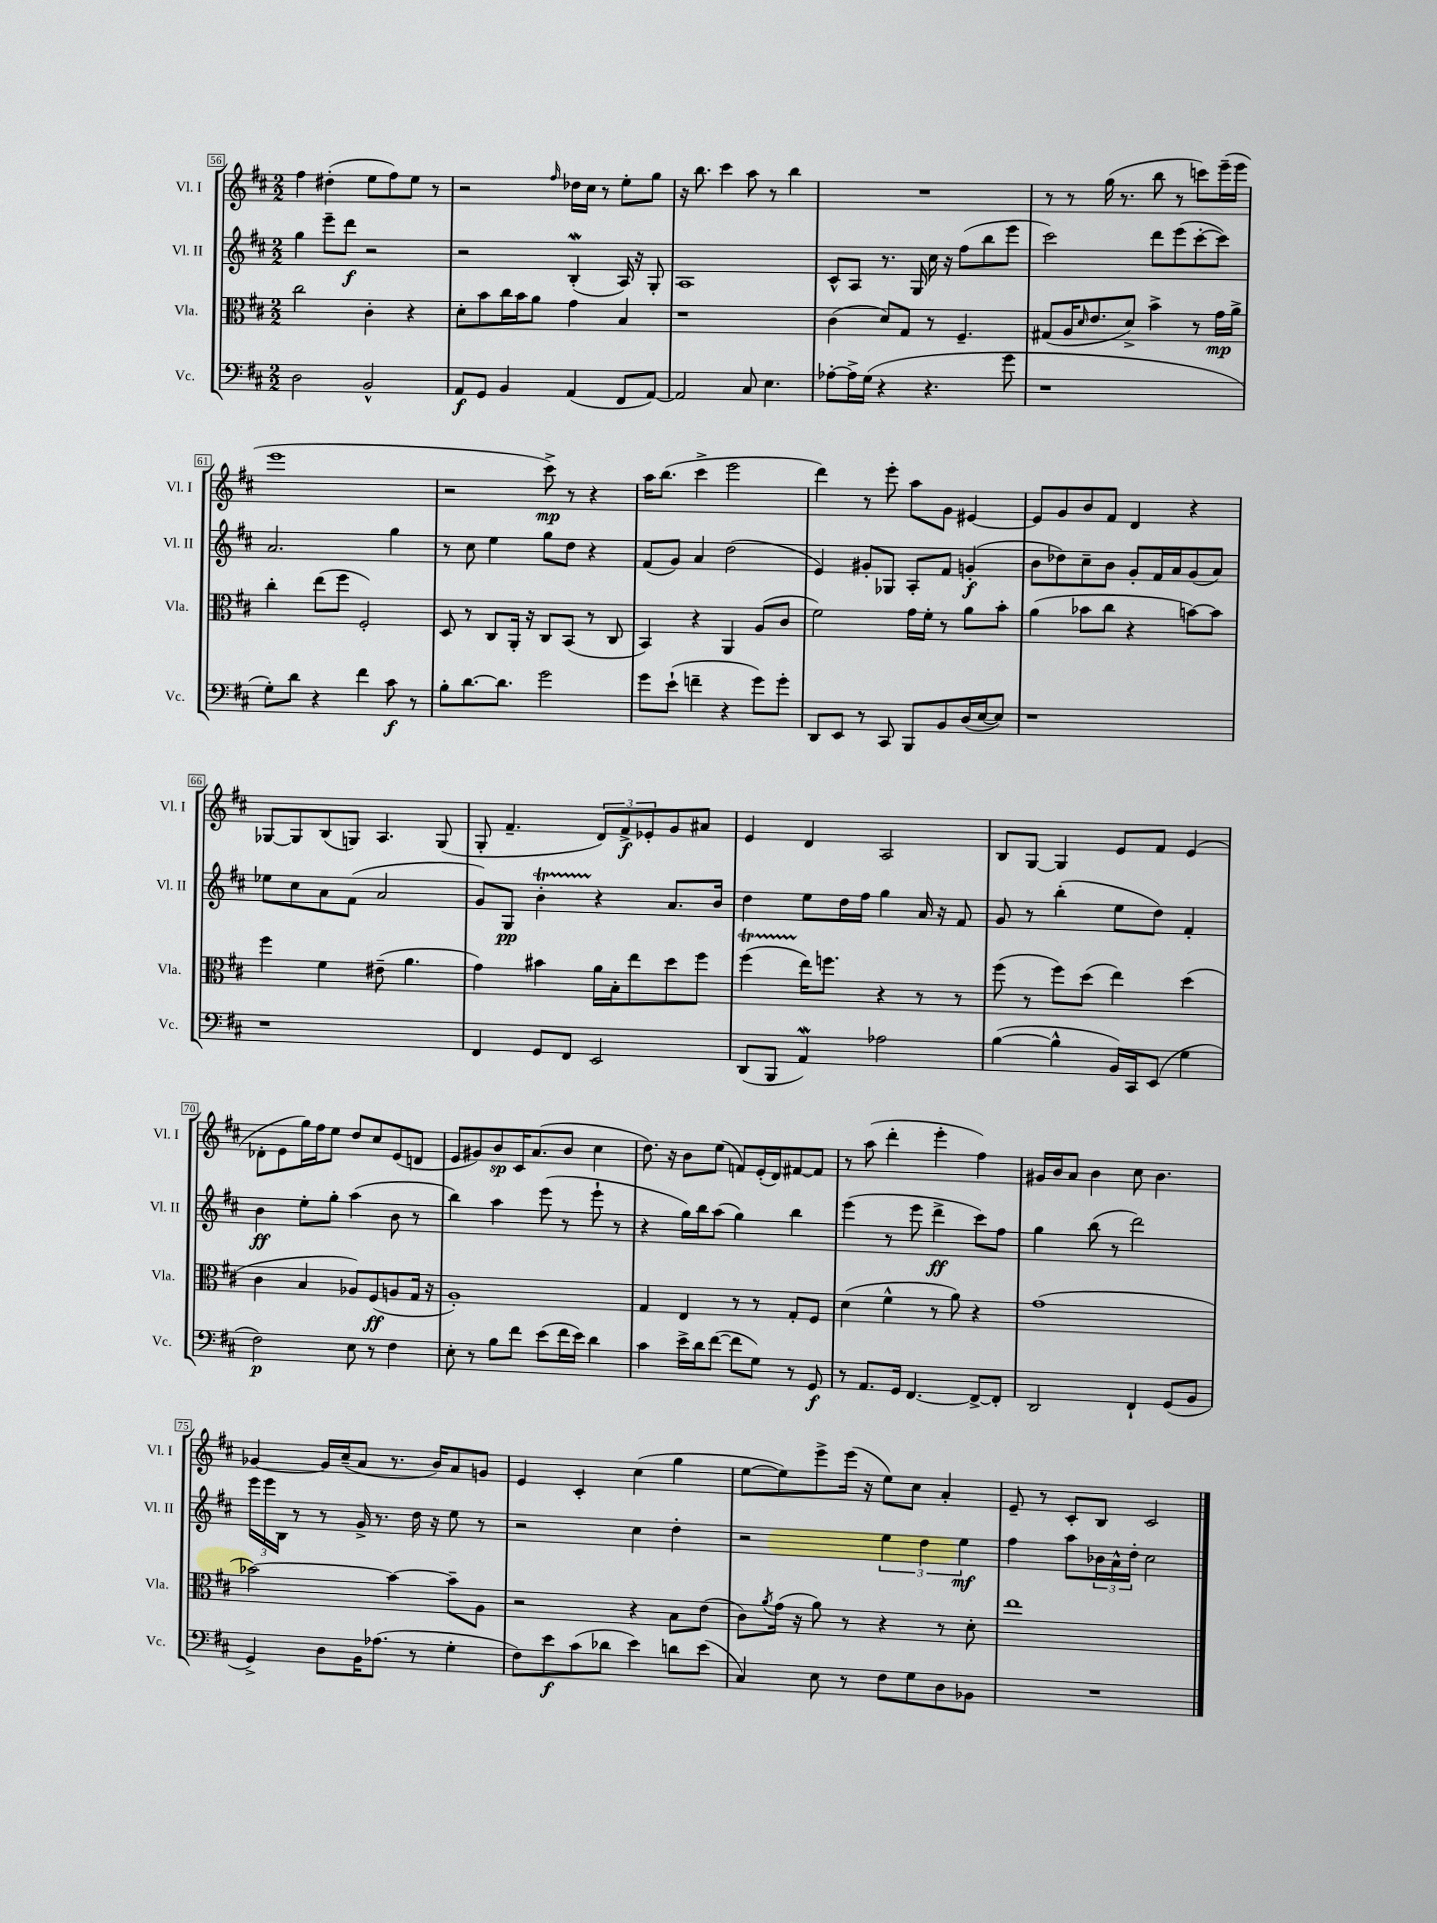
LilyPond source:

<<
\new StaffGroup <<
\new Staff = "s0" \with { instrumentName = "Vl. I" shortInstrumentName = "Vl. I" } {
    \clef treble \key d \major \numericTimeSignature \time 2/2
    fis''4 dis''4-.( e''8 fis''8) e''8 r8 |
    r2 \grace { fis''16 } des''16 cis''16 r8 e''8-. g''8 |
    r16 b''8. cis'''4 a''8 r8 b''4 |
    R1 |
    r8 r8 g''16( r8. b''8 r8 c'''8) e'''16--( e'''16 |
    e'''1 |
    r2 cis'''8->\mp) r8 r4 |
    a''16 b''8.( cis'''4-> e'''2 |
    d'''4) r8 e'''8-. a''8 g'8 eis'4~ |
    eis'8 g'8 b'8 fis'8 d'4 r4 |
    ges8~ ges8 b8( g8) a4. g8( |
    g8-. fis'4.-- \tuplet 3/2 { d'8) fis'8->\f ees'8-. } g'8 ais'8 |
    e'4 d'4 a2 |
    b8 g8~ g4 e'8 fis'8 e'4( |
    des'8-. e'8 g''16) fis''16 e''8 d''8 cis''8 e'8( d'8 |
    e'8 gis'8) b'8\sp cis'16 a'8.( b'8 cis''4 |
    d''8.) r16 b'8 e''8( f'8) e'16-.( d'16) fis'8~ fis'8 |
    r8 a''8( d'''4-. e'''4-. fis''4) |
    gis'16 b'16 a'8 b'4 cis''8 b'4. |
    ges'4~ ges'16 cis''16--( a'8 r8. b'16) a'8 g'8 |
    e'4 cis'4-. cis''4( g''4 |
    e''8~ e''8) e'''8-> e'''16( r16 e''8) cis''8 a'4-. |
    e'8-- r8 cis'8-. b8 cis'2 \bar "|." |
}
\new Staff = "s1" \with { instrumentName = "Vl. II" shortInstrumentName = "Vl. II" } {
    \clef treble \key d \major \numericTimeSignature \time 2/2
    g''4 e'''8-- d'''8\f r2 |
    r2 b4-.\mordent( a16) r16 g8-. |
    a1 |
    cis'8-^ a8 r8. g16 cis''16 r16 fis''8( b''8 e'''8 |
    cis'''2) d'''8 e'''8( cis'''8~-. cis'''8) |
    a'2. g''4 |
    r8 cis''8 e''4 g''8 d''8 r4 |
    fis'8( g'8) a'4 d''2( |
    e'4) gis'8-. ges8 a8-. fis'8 g'4-.\f( |
    b'8 des''8) cis''8-- b'8 g'8-. fis'16 a'16 g'8( a'8) |
    ees''8 cis''8 a'8 fis'8( a'2 |
    g'8) g8\pp b'4-.\startTrillSpan r4\stopTrillSpan a'8. b'16 |
    d''4 e''8 d''16 fis''16 g''4 a'16 r16 fis'8 |
    g'8 r8 b''4-.( e''8 d''8) fis'4-. |
    b'4\ff e''8-. g''8-. a''4( b'8 r8 |
    b''4) a''4 e'''8( r8 e'''8-! r8 |
    r4 g''16) b''16 a''8( g''4) b''4 |
    e'''4( r8 e'''8 d'''4->\ff cis'''8) fis''8 |
    g''4 b''8( r8 d'''2) |
    \tuplet 3/2 { e'''16 e'''16 b16 } r8 r8 g'16-> r8. d''16 r16 e''8 r8 |
    r2 cis''4 d''4-. |
    r2 \tuplet 3/2 { e''4 d''4 e''4\mf } |
    fis''4 a''8 \tuplet 3/2 { bes'16 a'16-^ d''16-. } cis''2 \bar "|." |
}
\new Staff = "s2" \with { instrumentName = "Vla." shortInstrumentName = "Vla." } {
    \clef alto \key d \major \numericTimeSignature \time 2/2
    cis''2 cis'4-. r4 |
    d'8-. b'8 cis''16 b'16 a'8 g'4 b4 |
    r1 |
    cis'4( d'8) g8 r8 fis4.-- |
    gis8( a16 \grace { d'16 } e'8. d'8->) b'4-> r8 g'16\mp a'16-> |
    cis''4-. e''8( fis''8 fis2-.) |
    d8 r8 cis8 a,16-. r16 cis8 b,8( r8 cis8 |
    b,4) r4 a,4 a8( cis'8 |
    fis'2) g'16 fis'16-. r8 a'8 b'8-. |
    a'4( bes'8 cis''8 r4 b'8~) b'8 |
    fis''4 fis'4 eis'8--( a'4. |
    g'4) bis'4 a'16 b16-. e''8 d''8 fis''8 |
    fis''4\startTrillSpan( e''16\stopTrillSpan) f''8. r4 r8 r8 |
    fis''8( r8 fis''8) d''8( e''4) d''4( |
    cis'4 b4 aes8) fis8\ff( a8 g16 r16 |
    a1-.) |
    g4 e4 r8 r8 g8-. fis8 |
    d'4( fis'4-^ r8 a'8) r4 |
    g'1( |
    bes'2~) bes'4~ bes'8-- a8 |
    r2 r4 b8 e'8( |
    cis'8) \acciaccatura { a'8 } g'16( r16 a'8) r8 r4 r8 d'8-. |
    e''1 \bar "|." |
}
\new Staff = "s3" \with { instrumentName = "Vc." shortInstrumentName = "Vc." } {
    \clef bass \key d \major \numericTimeSignature \time 2/2
    d2 b,2-^ |
    a,8\f g,8 b,4 a,4( fis,8 a,8~) |
    a,2 cis8 e4. |
    aes8~-. aes16-> g16( r4 r4. g'8 |
    r1 |
    g8-.) d'8 r4 fis'4 cis'8\f r8 |
    b8-. d'8.~ d'8. g'2 |
    g'8 e'8-!( f'4-- r4 g'8) g'8-. |
    d,8 e,8 r8 cis,8 b,,8 b,8 d16( e16~ e8) |
    r1 |
    r1 |
    fis,4 g,8 fis,8 e,2 |
    d,8( b,,8 a,4\mordent) aes2 |
    b4~( b4-^ b,16) cis,16 e,8( g4 |
    fis2\p) e8 r8 fis4 |
    e8-. r8 b8 fis'8 e'8( fis'16 e'16) d'4 |
    cis'4 e'16-> d'16 fis'8~( fis'8 g8) r8 g,8\f |
    r8 a,8. g,16 fis,4.~ fis,8~-> fis,8-. |
    d,2 fis,4-! g,8( b,8 |
    g,4->) d8 b,16 aes8.( r8 g4-. |
    fis8) e'8\f cis'8( des'8 e'4) d'8 e'8( |
    cis4) e8 r8 fis8 g8 d8 bes,8 |
    R1 \bar "|." |
}
>>
>>
\layout { \context { \Score currentBarNumber = #56 \override BarNumber.stencil = #(make-stencil-boxer 0.1 0.3 ly:text-interface::print) } }
